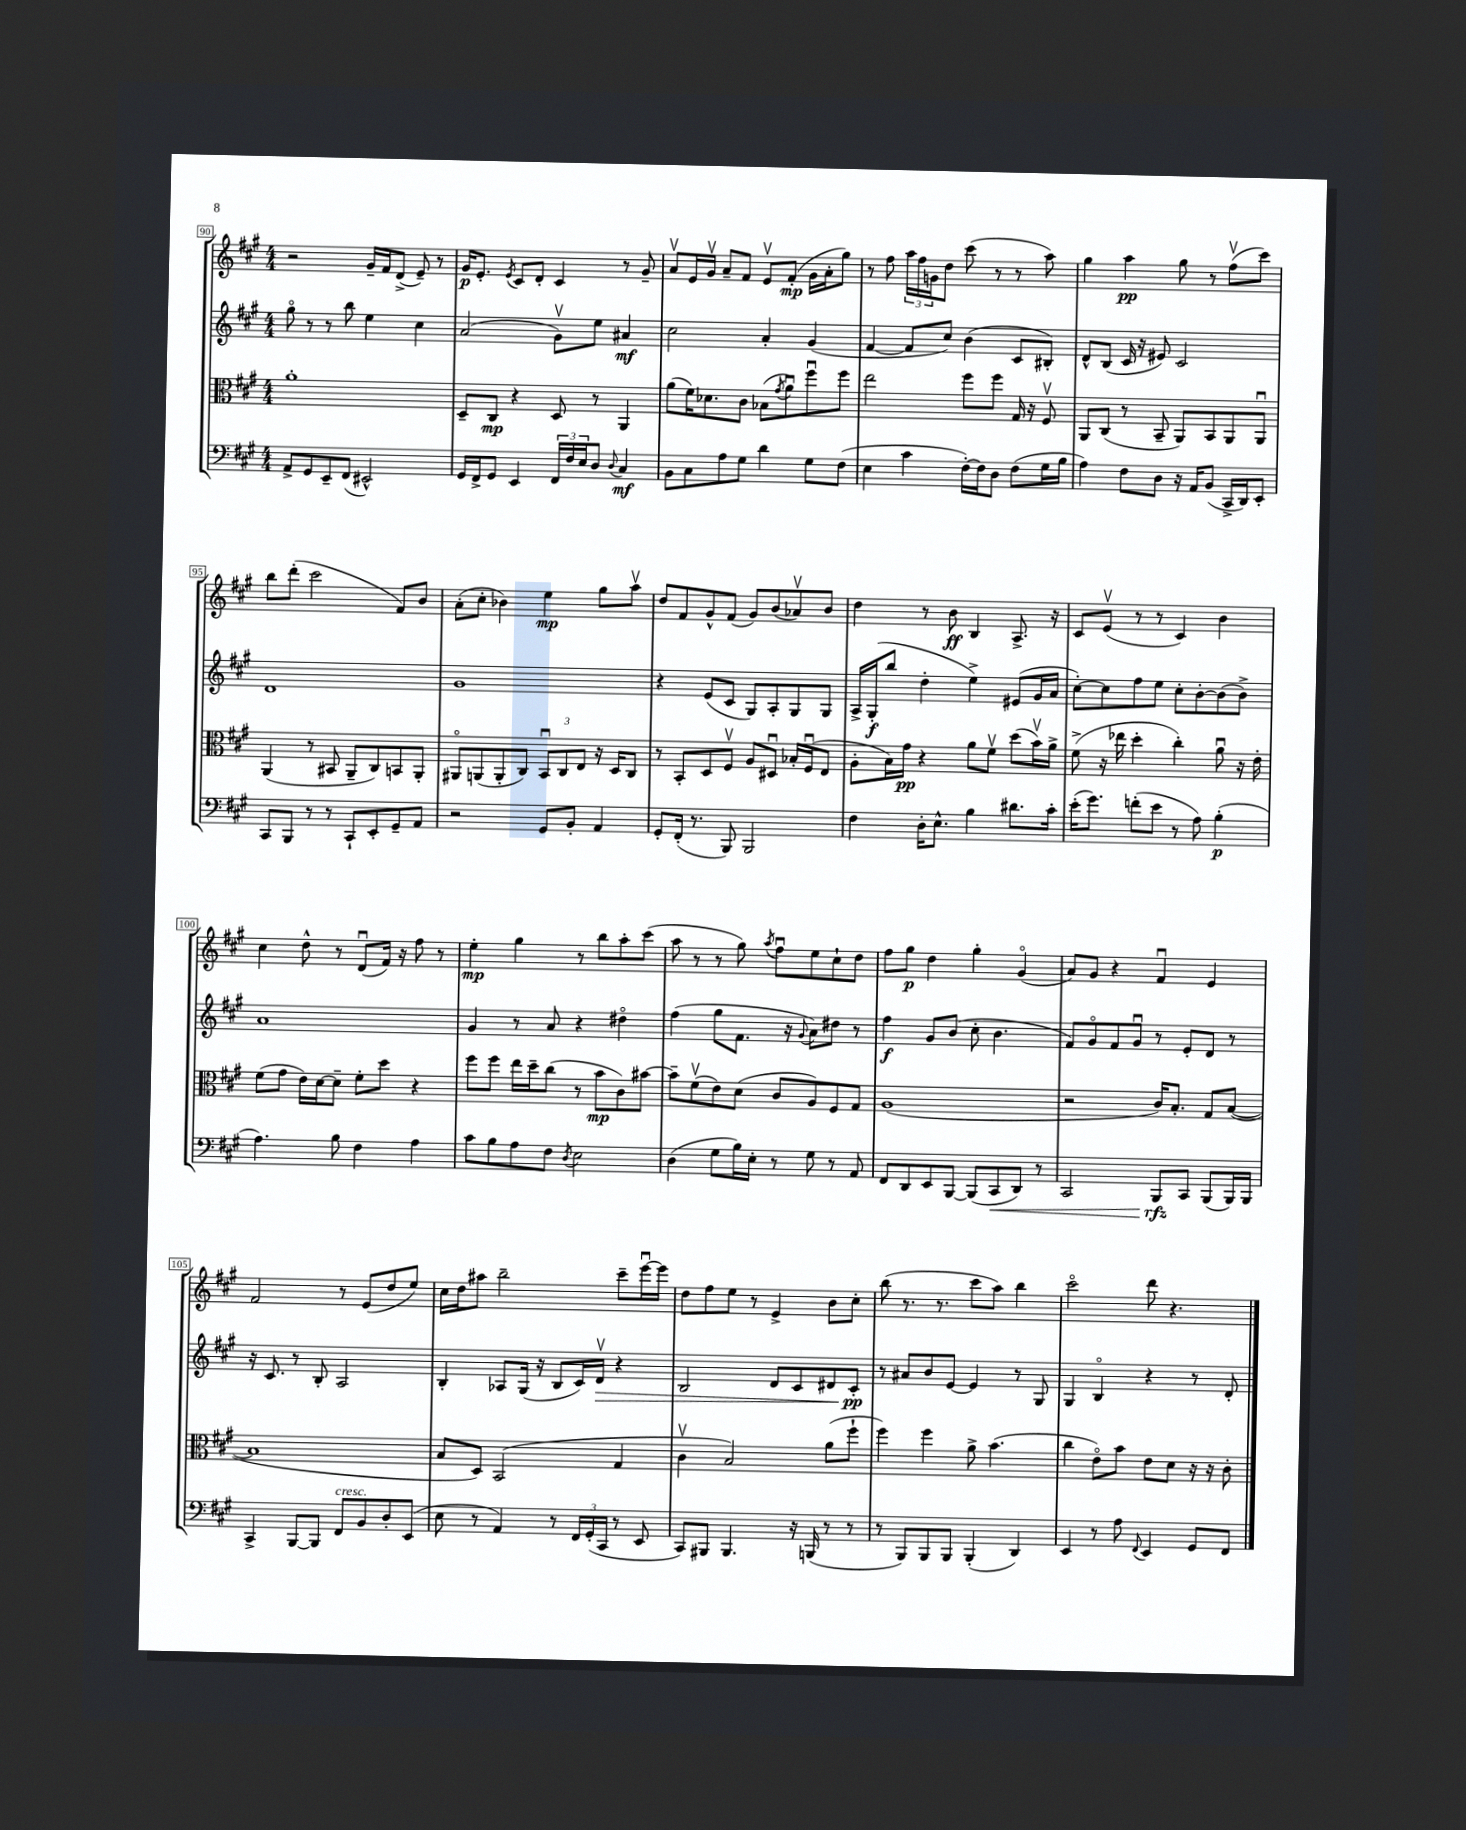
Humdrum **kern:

**kern	**kern	**kern	**kern
*staff4	*staff3	*staff2	*staff1
*clefF4	*clefC3	*clefG2	*clefG2
*k[f#c#g#]	*k[f#c#g#]	*k[f#c#g#]	*k[f#c#g#]
*M4/4	*M4/4	*M4/4	*M4/4
8AA^/L	1a'	8gg#o\	2r
8GG#/	.	8r	.
8EE~/	.	8r	.
(8FF#/J	.	8bb\	.
2EE#^^/)	.	4ee\	16g#~/LL
.	.	.	16f#/J
.	.	.	(8d^/J
.	.	4cc#\	8e~/)
.	.	.	8r
=	=	=	=
16GG#/LL	8D~/L	(2a/	16g#/LK
16FF#^/J	.	.	8.e'/J
8GG#/J	8C#/J	.	.
.	.	.	8qe/
4EE/	4r	.	8c#/L
.	.	.	8d'/J
24FF#/LL	8D/	8g#v\L)	4c#/
24F#/	.	.	.
24E/J	.	.	.
8D/J	8r	8ee\J	.
8qqD/	.	.	.
4C#/	4AA/	4a#/	8r
.	.	.	8g#~/
=	=	=	=
8BB\L	(8a\L	2cc#\	8av/L
8C#\	16f#\K)	.	16e/L
.	8.d-\	.	16g#v/JJ
8A\	.	.	8a~/L
8G#\J	8c#\J	.	8f#/J
4d\	(8B-\L	4a'/	8ev/L
.	8qg#/	.	.
.	8au\)	.	(8f#'/J
8G#\L	8ff#u\	(4g#/	16g#\LL
.	.	.	16a'\J
(8F#\J	8ff#\J	.	8gg#\J)
=	=	=	=
4E\	2ee\	[4f#/	8r
.	.	.	8ff#\
4c#\	.	8f#/]L	24aa\LL
.	.	.	24ff#\
.	.	.	24g\J
.	.	8cc#/J)	8dd\J
[16F#'\LL)	8ff#\L	(4b\	(8ccc#\
16F#\]J	.	.	.
8D\J	8ff#\J	.	8r
(8F#\L	16G#/	8c#/L	8r
.	16r	.	.
16G#\L	8F#v/	8B#'/J)	8aa\)
16B\JJ	.	.	.
=	=	=	=
4A\)	8AA/L	8d^^/L	4gg#\
.	(8C#/J	(8B/J	.
8F#\L	8r	16c#/	4aa\
.	.	16r	.
8D\J	8BB~/	8e#/)	.
16r	8AA/L)	2c#/	8gg#\
16AA/LK	.	.	.
(8BB/J	8BB/	.	8r
16CC#^/LL	8AA/	.	(8ff#v\L
16DD/J)	.	.	.
8EE'/J	8AAu/J	.	8ccc#\J)
=	=	=	=
8CC#/L	(4AA/	1d	8bb\L
8BBB/J	.	.	(8ddd'\J
8r	8r	.	2ccc#\
8r	8BB#/	.	.
8CC#`/L	8AA~/L	.	.
8EE'/	8C#/)	.	.
8GG#~/	8BB/	.	8f#/L)
8AA/J	8AA'/J	.	8b/J
=	=	=	=
2r	8AA#o/L	1g#	(8a'\L
.	(8AA/	.	8cc#'\J
.	8AA'/	.	4b-\)
.	8C#/J)	.	.
8GG#/L	12BBu/L	.	4ee\
.	12C#/	.	.
8BB'/J	.	.	.
.	12E/J	.	.
4AA/	16r	.	8gg#\L
.	16D/LK	.	.
.	8C#/J	.	8aav\J
=	=	=	=
8GG#'/L	8r	4r	8dd/L
(16FF#'/Jk	8BB'/L	.	8f#/
8.r	.	.	.
.	8D/	(8e/L	8g#^^/
8BBB/)	8F#v/J	8c#/J	(8f#/J
2BBB/	8A/L	8G#/L)	8g#/L)
.	8D#u/J	8A'/	(8b/
.	16B-'/LL	8G#/	8a-v/)
.	(16F#u/J	.	.
.	8E/J	8G#/J	8b/J
=	=	=	=
4F#\	8A'\L	16A^/LL	4dd\
.	.	(16G#'/J	.
.	16B\L)	8bb/J	.
.	16g#\JJ	.	.
16D'\LK	4r	4dd'\	8r
8.E^^\J	.	.	.
.	.	.	8b\
4B\	8a\L	4ee^\)	4B/
.	8f#v\J	.	.
8.d#\L	(8dd\L	(8e#/L	8.A^/
.	16bv\L)	16g#/L	.
16c#'\Jk	16a^\JJ	16a/JJ	16r
=	=	=	=
(16e'\LK	(8f#^\	[8cc#'\L)	8c#/L
8.g#\J)	.	.	.
.	16r	8cc#\]	(8ev/J
.	16ee-\	.	.
(8f'\L	4dd'\	8ff#\	8r
8e\J	.	8ee\J	8r
8r	4cc#'\)	8cc#'\L	4c#/)
8A\)	.	[8b'\	.
(4B'\	8au\	(8b\]	4b\
.	16r	8b^\J)	.
.	16e'\	.	.
=	=	=	=
4.A\)	(8f#\L	1a	4cc#\
.	8g#\J	.	.
.	16e\LL)	.	8dd^^\
.	[16d\J	.	.
8B\	8d~\]J	.	8r
4F#\	8f#'\L	.	(8du/L
.	8dd\J	.	16f#/Jk)
.	.	.	16r
4A\	4r	.	8ff#\
.	.	.	8r
=	=	=	=
8c#\L	8ff#\L	4g#/	4ee'\
8B\	8ff#\J	.	.
8A\	16ee\LL	8r	4gg#\
.	16dd~\J	.	.
8F#\J	(8cc#\J	8a/	.
8qD/	.	.	.
2E\	8r	4r	8r
.	8b\L	.	8bb\L
.	8c#\)	4dd#o\	8aa'\
.	[8b#\J	.	(8ccc#\J
=	=	=	=
(4D\	8b#~\]L	(4ff#\	8aa\
.	(8f#v\	.	8r
8G#\L	8e\)	8gg#\L	8r
16B\L)	(8d\J	8.f#\J	8gg#\)
16E'\JJ	.	.	.
.	.	.	8qaa/
8r	8c#/L	.	8ff#u\L
.	.	16r	.
.	.	8qqg#/	.
8G#\	8A/)	8a\L)	8ee\
8r	8F#/	8dd#\J	8cc#`\
8AA/	8G#/J	8r	8dd\J
=	=	=	=
8FF#/L	(1A	4ff#\	8ff#\L
8DD/	.	.	8gg#\J
8EE/	.	8g#/L	4dd\
[8BBB/J	.	(8b/J	.
(8BBB/]L	.	8cc#'\	4gg#'\
8CC#/	.	4.b\	.
8DD/J)	.	.	(4g#o/
8r	.	.	.
=	=	=	=
2CC#/	2r	8f#/L)	8a/L)
.	.	8g#o/	8g#/J
.	.	8f#/	4r
.	.	8g#u/J	.
8BBB/L	16c#/LK)	8r	4f#u/
.	8.B'/J	.	.
8CC#/J	.	8e'/L	.
(8BBB/L	8G#/L	8d/J	4e/
16BBB/L)	([8B/J	8r	.
16BBB/JJ	.	.	.
=	=	=	=
4CC#^/	1B]	16r	2f#/
.	.	8.c#/	.
[8BBB/L	.	8r	.
8BBB/]J	.	8B'/	.
8FF#/L	.	2A/	8r
8BB/	.	.	(8e/L
8D'/	.	.	8dd/
(8EE/J	.	.	8ee/J)
=	=	=	=
8E\	8B/L	4B'/	16cc#\LL
.	.	.	16dd\J
8r	8D/J)	.	8aa#\J
4AA/)	(2BB/	8A-/L	2bb~\
.	.	(16G#/Jk	.
.	.	16r	.
8r	.	8B/L	.
24FF#/LL	.	16c#/L)	.
(24GG#'/	.	.	.
.	.	16dv/JJ	.
24CC#/JJ	.	.	.
8r	4G#/	4r	8ccc#~\L
8EE/	.	.	[16eeeu\L
.	.	.	16eee\]JJ
=	=	=	=
8CC#/L)	4c#v\	2B/	8dd\L
8BBB#/J	.	.	8ff#\
4.BBB#/	2B/)	.	8ee\J
.	.	.	8r
.	.	8d/L	4e^/
16r	.	8c#/	.
(16BBB/	.	.	.
8r	(8a\L	8d#/	8b\L
8r	8ff#`\J	8c#'/J	8cc#'\J
=	=	=	=
8r	4ff#\)	8r	(8bb\
8BBB/L)	.	8a#/L	8.r
8BBB/	4ff#\	8b/	.
.	.	.	8.r
8BBB/J	.	[8e/J	.
(4BBB'/	8a^\	4e/]	8ccc#\L
.	(4.b\	.	8aa\J)
4DD/)	.	8r	4bb\
.	.	8G#/	.
=	=	=	=
4EE/	4cc#\	4G#/	2ccc#o\
8r	8eo\L)	4Bo/	.
8A\	8b\J	.	.
8qqFF#/	.	.	.
4EE/	8e\L	4r	8ddd\
.	8d\J	.	4.r
8GG#/L	16r	8r	.
.	16r	.	.
8FF#/J	8c#'\	8d'/	.
==	==	==	==
*-	*-	*-	*-
